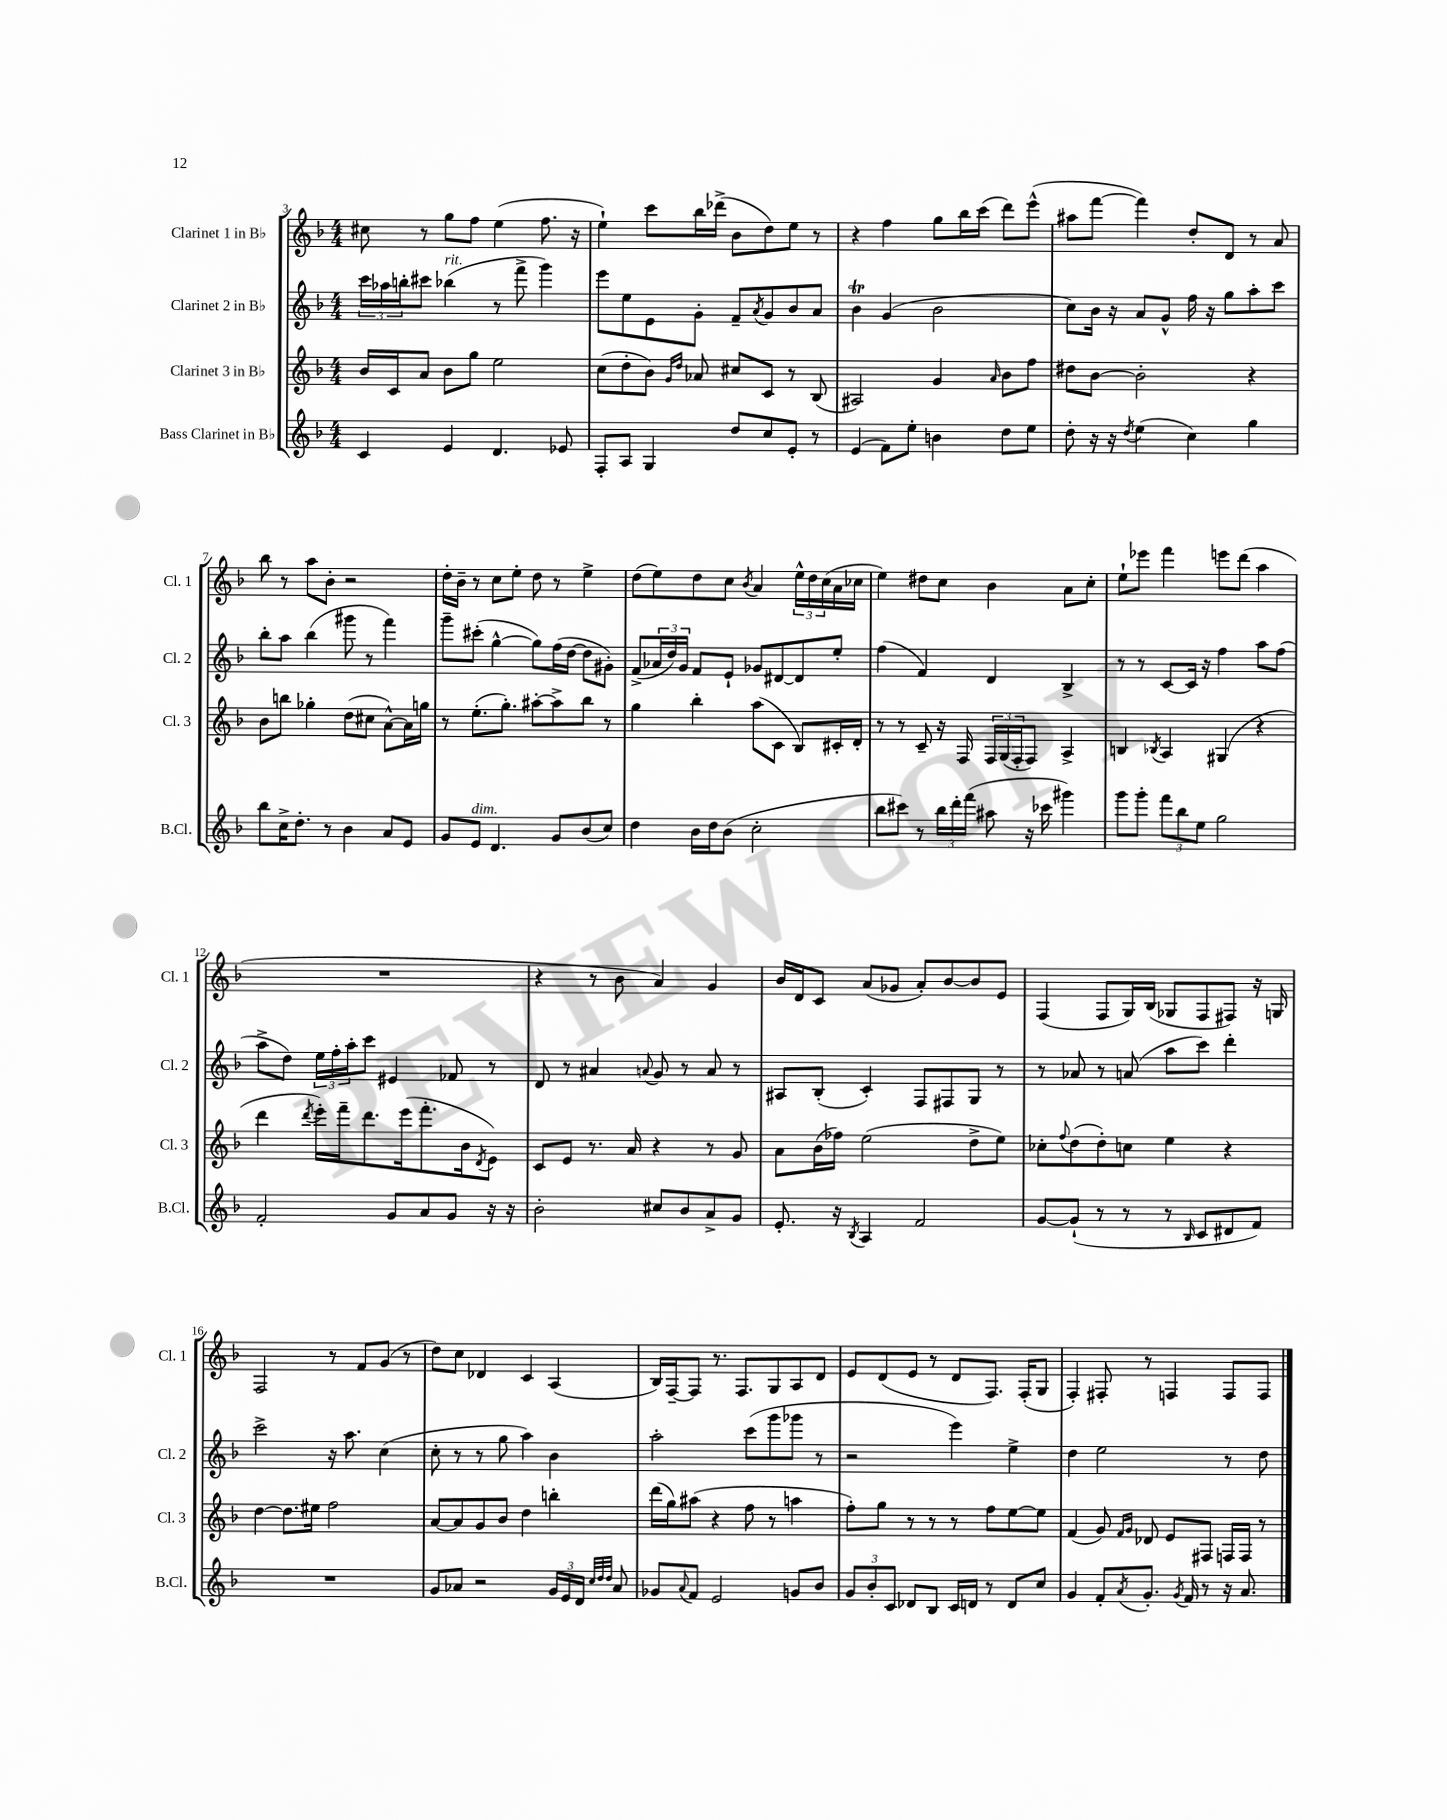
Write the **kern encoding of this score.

**kern	**kern	**kern	**kern
*staff4	*staff3	*staff2	*staff1
*clefG2	*clefG2	*clefG2	*clefG2
*k[b-]	*k[b-]	*k[b-]	*k[b-]
*M4/4	*M4/4	*M4/4	*M4/4
4c/	16b-/LL	24ccc\LL	8cc#\
.	.	24aa-\	.
.	16c/J	.	.
.	.	24bb'\J	.
.	8a/J	8ccc#\J	8r
4e/	8b-\L	(4bb-\	8gg\L
.	8gg\J	.	8ff\J
4.d/	2ee\	8r	(4ee\
.	.	8fff^\	.
.	.	4ggg\)	8.ff\
8e-/	.	.	.
.	.	.	16r
=	=	=	=
8F'/L	(8cc\L	8eee\L	4ee`\)
8A/J	8dd'\	8ee\	.
4G/	8b-\J)	8e\	8ccc\L
.	16qqg/LL	.	.
.	16qqdd/JJ	.	.
.	8a-/	8g'\J	16bb-\L
.	.	.	(16ddd-^\JJ
8dd/L	8cc#/L	8f~/L	8b-\L
.	.	8qa/	.
8cc/	8c/J	8g/	8dd\)
8e'/J	8r	8b-/	8ee\J
8r	(8B-/	8a/J	8r
=	=	=	=
(4e/	2A#/)	4b-\	4r
8f\L)	.	(4g/	4ff\
8ee'\J	.	.	.
4b\	4g/	2b-\	8gg\L
.	.	.	16bb-\L
.	.	.	(16ccc\JJ
.	16qqa/	.	.
8dd\L	8b-\L	.	8ddd\L)
8ee\J	8ff\J	.	(8eee^^\J
=	=	=	=
8dd'\	8dd#\L	8cc\L)	8aa#\L
16r	[8b-\J	16b-\Jk	[8fff\J
16r	.	16r	.
8qdd/	.	.	.
(4ee\	2b-'\]	8a/L	4fff\])
.	.	8g^^/J	.
4cc\)	.	16ff\	8dd'/L
.	.	16r	.
.	.	8gg\L	8d/J
4gg\	4r	8aa'\	8r
.	.	8ccc\J	8a/
=	=	=	=
8bb-\L	8b-\L	8bb-'\L	8bb-\
16cc^\K	8bb\J	8aa\J	8r
8.dd'\J	.	.	.
.	4gg-'\	(4bb-\	8aa\L
8r	.	.	8b-'\J
4b-\	(8dd\L	8ggg#\	2r
.	8cc#\J	8r	.
8a/L	[8a^^\L)	4fff\)	.
8e/J	16a\]L	.	.
.	16gg\JJ	.	.
=	=	=	=
8g/L	8r	8ggg~\L	16dd'\LL
.	.	.	16b-~\JJ
8e/J	(8.ee'\L	(8ccc#'\J	8r
4.d/	.	[4gg^^\	8cc\L
.	8.gg'\J)	.	.
.	.	.	8ee'\J
.	[8aa#'\L	8gg\]L)	8dd\
8g/L	8aa#^\]	(16ff\L	8r
.	.	[16dd\JJ	.
(8b-/	8bb-\J	8dd\]L	4ee^\
8cc/J)	8r	8g#'\J)	.
=	=	=	=
4dd\	4gg\	(8f^/L	(8dd\L
.	.	24a-/L	8ee\)
.	.	24dd/)	.
.	.	24g/JJ	.
16b-\LL	4bb-'\	8f/L	8dd\
16dd\J	.	.	.
(8b-\J	.	8e`/J	8cc\J
.	.	.	8qb-/
2cc'\	(8aa\L	8g-/L	4a/
.	8c\J	[8d#/	.
.	8B-/L)	8d#/]	24ee^^\LL
.	.	.	24dd\
.	.	.	(24cc\
.	16c#'/L	8ee'/J	16a\
.	16d'/JJ	.	16cc-\JJ
=	=	=	=
8bb-\L	8r	(4ff\	4ee\)
8ccc#\J)	8r	.	.
8r	8c~/	4f/)	8dd#\L
24bb-\LL	16r	.	8cc\J
24ddd'\	.	.	.
.	16F/	.	.
(24fff\JJ	.	.	.
8aa#\	24F/LL	4d/	4b-\
.	(24G/	.	.
.	24F'/J	.	.
16r	8F/J)	.	.
16ccc-\	.	.	.
4ggg#\)	4A^/	4B-^/	8a\L
.	.	.	8cc'\J
=	=	=	=
8ggg\L	4B/	8r	8ee`\L
8ggg'\J	.	8r	8eee-\J
.	8qB-/	.	.
12fff\L	4A/	[8c/L	4fff\
12bb-\	.	.	.
.	.	16c/]Jk	.
12ee\J	.	.	.
.	.	16r	.
2gg\	(4G#/	4ff\	8eee\L
.	.	.	(8ddd\J
.	4r	8aa\L	4aa\
.	.	(8ff\J	.
=	=	=	=
2f'/	4ddd\	8aa^\L	1r
.	.	8dd\J)	.
.	8qddd/	.	.
.	16eee'\LL)	24ee\LL	.
.	.	24ff'\	.
.	16fff~\J	.	.
.	.	24aa'\J	.
.	8.ddd\	8ccc\J	.
8g/L	.	4e#/	.
.	(16eee\k	.	.
8a/	8.fff'\	.	.
8g/J	.	8f-/	.
.	16b-\k	.	.
.	8qd/	.	.
16r	8e\J)	8r	.
16r	.	.	.
=	=	=	=
2b-'\	8c/L	8d/	4r
.	8e/J	8r	.
.	8.r	4a#/	8r
.	.	.	8b-\
.	16a/	.	.
.	.	8qqa/	.
8cc#/L	4r	8g/	4a/)
8b-/	.	8r	.
8a^/	8r	8a/	4g/
8g/J	8g/	8r	.
=	=	=	=
8.e'/	8a\L	8A#/L	16b-/LL
.	.	.	16d/J
.	(16b-\L	(8B-'/J	8c/J
16r	16ff-\JJ)	.	.
8qB-/	.	.	.
4A/	(2ee\	4c'/)	(8a/L
.	.	.	8g-/J
2f/	.	8F/L	8a'/L)
.	.	8F#/	[8b-/
.	8dd^\L	8G/J	8b-/]
.	8ee\J)	8r	8e/J
=	=	=	=
[8g/L	8cc-'\L	8r	(4F/
.	8qqff/	.	.
(8g`/]J	(8dd\	8a-/	.
8r	8dd'\)	8r	8F/L
8r	8cc\J	(8a/	16G/L)
.	.	.	(16B-/JJ
8r	4ee\	8aa\L	8G-/L
16qqB-/	.	.	.
8c/L	.	8ccc\J)	8F/
8d#/	4r	4ddd'\	8F#/J)
8f/J)	.	.	16r
.	.	.	16G/
=	=	=	=
1r	[4dd\	2ccc^\	2F/
.	8.dd\]L	.	.
.	16ee#\Jk	.	.
.	2ff\	16r	8r
.	.	8.aa\	.
.	.	.	8f/L
.	.	(4cc\	(8g/J
.	.	.	8r
=	=	=	=
8g/L	[8a/L	8cc'\	8dd\L)
8a-/J	8a/]	8r	8cc\J
2r	8g/	8r	4d-/
.	8b-/J	8gg\	.
.	4dd\	4aa\)	4c/
24g/LL	4bb'\	4b-\	(4A/
24e/	.	.	.
24d/JJ	.	.	.
32qqcc/LLL	.	.	.
32qqdd/	.	.	.
32qqdd/JJJ	.	.	.
8a-/	.	.	.
=	=	=	=
8g-/L	(16ddd\LL	2aa'\	16B-/LL)
.	16gg\J)	.	[16F~/J
8qqa/	.	.	.
8f/J	(8aa#\J	.	8F/]J
2e/	4r	.	8.r
.	.	.	8.F/L
.	8ff\	(8ccc\L	.
.	8r	8ggg\	8G/
8g/L	4aa\	8ggg-\J	8A/
8b-/J	.	8r	8d/J
=	=	=	=
12g/L	8ff'\L)	2r	8e/L
12b-'/	.	.	.
.	8gg\J	.	(8d/
12c/J	.	.	.
8d-/L	8r	.	8e/J
8B-/J	8r	.	8r
16c/LL	8r	4eee\)	8d/L
16d/JJ	.	.	.
8r	8ff\L	.	8.F/J)
8d/L	[8ee\	4ee^\	.
.	.	.	(16F'/LK
8cc/J	8ee\]J	.	8G/J
=	=	=	=
4g/	(4f/	4dd\	4F'/)
8f'/L	8g/)	2ee\	8F#'/
.	16qqf/LL	.	.
8qa/	16qqg/JJ	.	.
8.g'/J	8d-/	.	8r
.	8e/L	.	4F/
8qg/	.	.	.
16f/	.	.	.
8r	8F#/J	.	.
16r	16F/LL	8r	8F/L
8.a/	16F/JJ	.	.
.	8r	8dd\	8F/J
==	==	==	==
*-	*-	*-	*-
